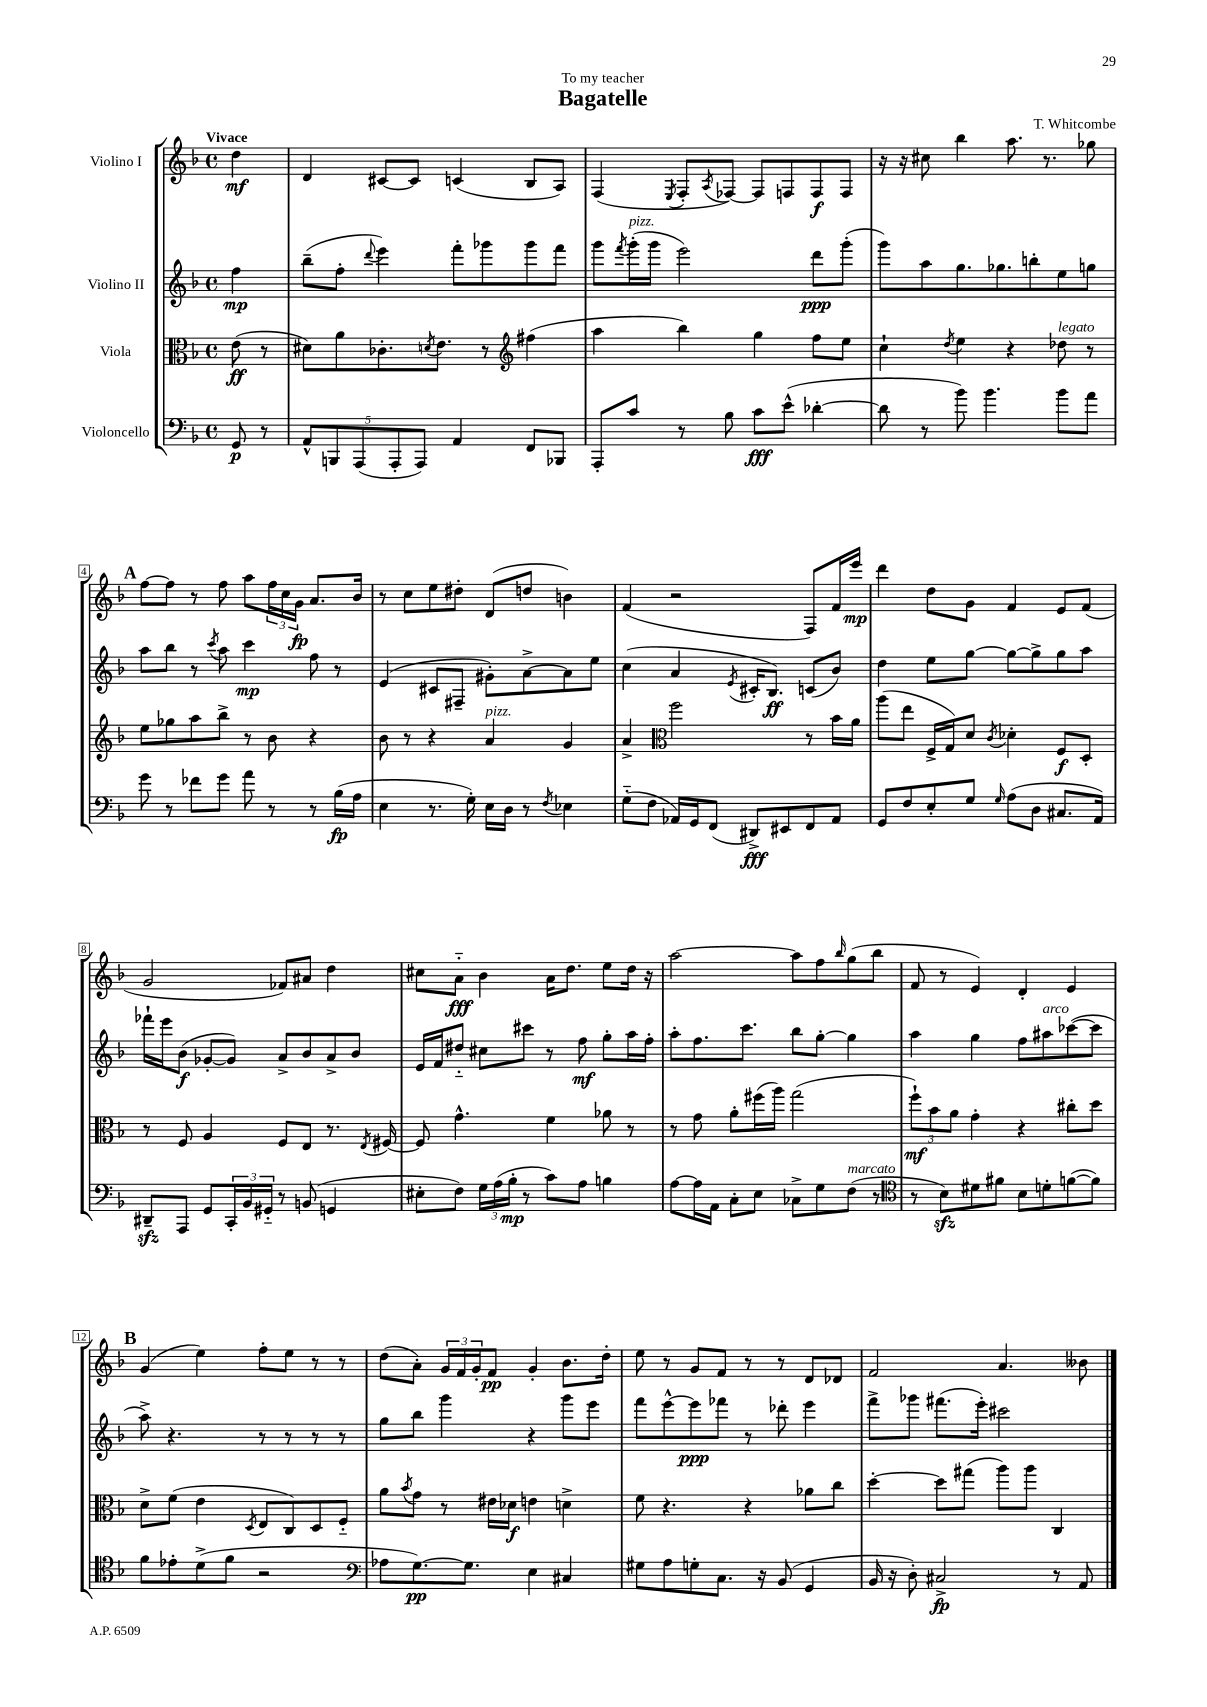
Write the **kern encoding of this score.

**kern	**kern	**kern	**kern
*staff4	*staff3	*staff2	*staff1
*clefF4	*clefC3	*clefG2	*clefG2
*k[b-]	*k[b-]	*k[b-]	*k[b-]
*M4/4	*M4/4	*M4/4	*M4/4
*met(c)	*met(c)	*met(c)	*met(c)
8GG/	(8e\	4ff\	4dd\
8r	8r	.	.
=	=	=	=
10AA^^/L	8d#\L)	(8bb-~\L	4d/
10BBB/	.	.	.
.	8a\	8ff'\J	.
(10AAA/	.	.	.
.	.	8qqddd/	.
.	8.c-'\	4eee\)	[8c#/L
10AAA'/	.	.	.
.	.	.	8c#/]J
10AAA/J)	.	.	.
.	8qd/	.	.
.	8.e\J	.	.
4AA/	.	8fff'\L	(4c/
.	8r	8ggg-\	.
*	*clefG2	*	*
8FF/L	(4ff#\	8ggg-\	8B-/L
8BBB-/J	.	8fff\J	8A/J)
=	=	=	=
8AAA'/L	4aa\	8ggg\L	(4F/
.	.	8qfff/	.
8c/J	.	(16ggg'\L	.
.	.	16ggg\JJ	.
.	.	.	8qE/
8r	4bb-\)	2eee\)	8F'/L
.	.	.	8qA/
8B-\	.	.	[8F-/J)
8c\L	4gg\	.	8F-/]L
(8e^^\J	.	.	8F/
[4d-'\	8ff\L	8ddd\L	8F/
.	8ee\J	(8ggg'\J	8F/J
=	=	=	=
8d-\]	4cc`\	8ggg\L)	16r
.	.	.	16r
8r	.	8aa\	8cc#\
.	8qdd/	.	.
8b-\)	4ee\	8.gg\	4bb-\
4.b-\	.	.	.
.	.	8.gg-\	.
.	4r	.	8.aa\
.	.	8bb'\	.
.	.	.	8.r
8b-\L	8dd-\	8ee\	.
8a\J	8r	8gg\J	8gg-\
=	=	=	=
8g\	8ee\L	8aa\L	[8ff\L
8r	8gg-\	8bb-\J	8ff\]J
8f-\L	8aa\	8r	8r
.	.	8qccc/	.
8g\J	8bb-^\J	8aa\	8ff\
8a\	8r	4ccc\	8aa\L
8r	8b-\	.	24ff\L
.	.	.	24cc\
.	.	.	24g\JJ
8r	4r	8ff\	8.a/L
(16B-\LL	.	8r	.
16A\JJ	.	.	16b-/Jk
=	=	=	=
4E\	8b-\	(4e/	8r
.	8r	.	8cc\L
8.r	4r	8c#/L	8ee\
.	.	8F#~/J	8dd#'\J
16G'\)	.	.	.
16E\LL	4a/	8g#'\L)	(8d/L
16D\JJ	.	.	.
8r	.	[8a^\	8dd/J
8qF/	.	.	.
4E-\	4g/	8a\]	4b\)
.	.	8ee\J	.
=	=	=	=
(8G'~\L	4a^/	(4cc\	(4f/
8F\J	.	.	.
*	*clefC3	*	*
16AA-/LL)	2ff\	4a/	2r
16GG/J	.	.	.
(8FF/J	.	.	.
.	.	8qe/	.
8DD#^/L)	.	16c#'/LK	.
.	.	8.B-/J)	.
8EE#/	.	.	.
8FF/	8r	(8c/L	8F/L)
8AA-/J	16b-\LL	8b-/J)	16f/L
.	16a\JJ	.	16eee/JJ
=	=	=	=
8GG/L	(8aa\L	4dd\	4ddd\
8F/	8ee\J	.	.
8E'/	16F^/LL	8ee\L	8dd\L
.	16G/J)	.	.
8G/J	8d/J	[8gg\J	8g\J
16qqG/	8qc/	.	.
(8A\L	4d-'\	8gg\_L	4f/
8D\J	.	8gg^\]	.
8.C#/L	8F/L	8gg\	8e/L
.	8D'/J	8aa\J	(8f/J
16AA/Jk)	.	.	.
=	=	=	=
8DD#~/L	8r	16fff-`\LL	2g/
.	.	16eee\J	.
8AAA/J	8F/	(8b-\J	.
8GG/L	4A/	[8g-'/L	.
24CC'/L	.	8g-/]J)	.
24BB-/	.	.	.
24GG#'~/JJ	.	.	.
8r	8F/L	8a^/L	8f-/L)
(8BB/	8E/J	8b-/	8a#/J
4GG/	8.r	8a^/	4dd\
.	.	8b-/J	.
.	8qE/	.	.
.	[16F#/	.	.
=	=	=	=
8E#'\L	8F#/]	16e/LL	8cc#\L
.	.	16f/J	.
8F\J)	4.g^^\	8dd#'~/J	8a'~\J
24G\LL	.	8cc#\L	4b-\
(24A\	.	.	.
24B-'\JJ	.	.	.
8r	.	8ccc#\J	.
8c\L)	4f\	8r	16a\LK
.	.	.	8.dd\J
8A\J	.	8ff\	.
4B\	8a-\	8gg'\L	8ee\L
.	8r	16aa\L	16dd\Jk
.	.	16ff'\JJ	16r
=	=	=	=
[8A\L	8r	8aa'\L	[2aa\
16A\]L	8g\	8.ff\	.
16AA\JJ	.	.	.
8C'\L	8a'\L	.	.
.	.	8.ccc\J	.
8E\J	(16ff#\L	.	.
.	16aa\JJ)	.	.
8C-^\L	(2gg\	8bb-\L	8aa\]L
8G\	.	[8gg'\J	8ff\
.	.	.	16qqbb-/
(8F\J	.	4gg\]	(8gg\
8r	.	.	8bb-\J
=	=	=	=
*clefC4	*	*	*
8r	12ff`\L)	4aa\	8f/
.	12b-\	.	.
8B-\L)	.	.	8r
.	12a\J	.	.
8d#\	4g'\	4gg\	4e/)
8f#\J	.	.	.
8B-\L	4r	8ff\L	4d'/
8d'\	.	8aa#\	.
([8f\	8cc#'\L	([8ccc-\	4e/
8f\]J)	8dd\J	8ccc-\]J	.
=	=	=	=
8f\L	8d^\L	8aa^\)	(4g/
8e-'\	(8f\J	4.r	.
(8d^\	4e\	.	4ee\)
8f\J	.	.	.
.	8qD/	.	.
2r	8E/L	8r	8ff'\L
.	8C/)	8r	8ee\J
.	8D/	8r	8r
.	8F'~/J	8r	8r
=	=	=	=
*clefF4	*	*	*
8A-\L	8a\L	8gg\L	(8dd\L
.	8qb-/	.	.
[8.G\)	8g\J	8bb-\J	8a'\J)
.	8r	4ggg\	24g/LL
.	.	.	24f/
8.G\]J	.	.	.
.	.	.	24g'/J
.	16e#\LL	.	8f/J
.	16d-\JJ	.	.
4E\	4e\	4r	4g'/
4C#/	4d^\	8ggg\L	8.b-\L
.	.	8eee\J	.
.	.	.	16dd'\Jk
=	=	=	=
8G#\L	8f\	8fff\L	8ee\
8A\	4.r	[8eee^^\	8r
8G'\	.	8eee\]	8g/L
8.C\J	.	8fff-\J	8f/J
.	4r	8r	8r
16r	.	.	.
(8BB-/	.	8ddd-'\	8r
4GG/	8a-\L	4eee\	8d/L
.	8cc\J	.	8d-/J
=	=	=	=
16BB-/	[4dd'\	8fff^\L	2f/
16r	.	.	.
8D'\)	.	8ggg-\J	.
2C#^/	8dd\]L	(8.fff#\L	.
.	(8gg#\J	.	.
.	.	16eee'\Jk)	.
.	8aa\L)	2ccc#\	4.a/
.	8aa\J	.	.
8r	4C/	.	.
8AA/	.	.	8b--\
==	==	==	==
*-	*-	*-	*-
